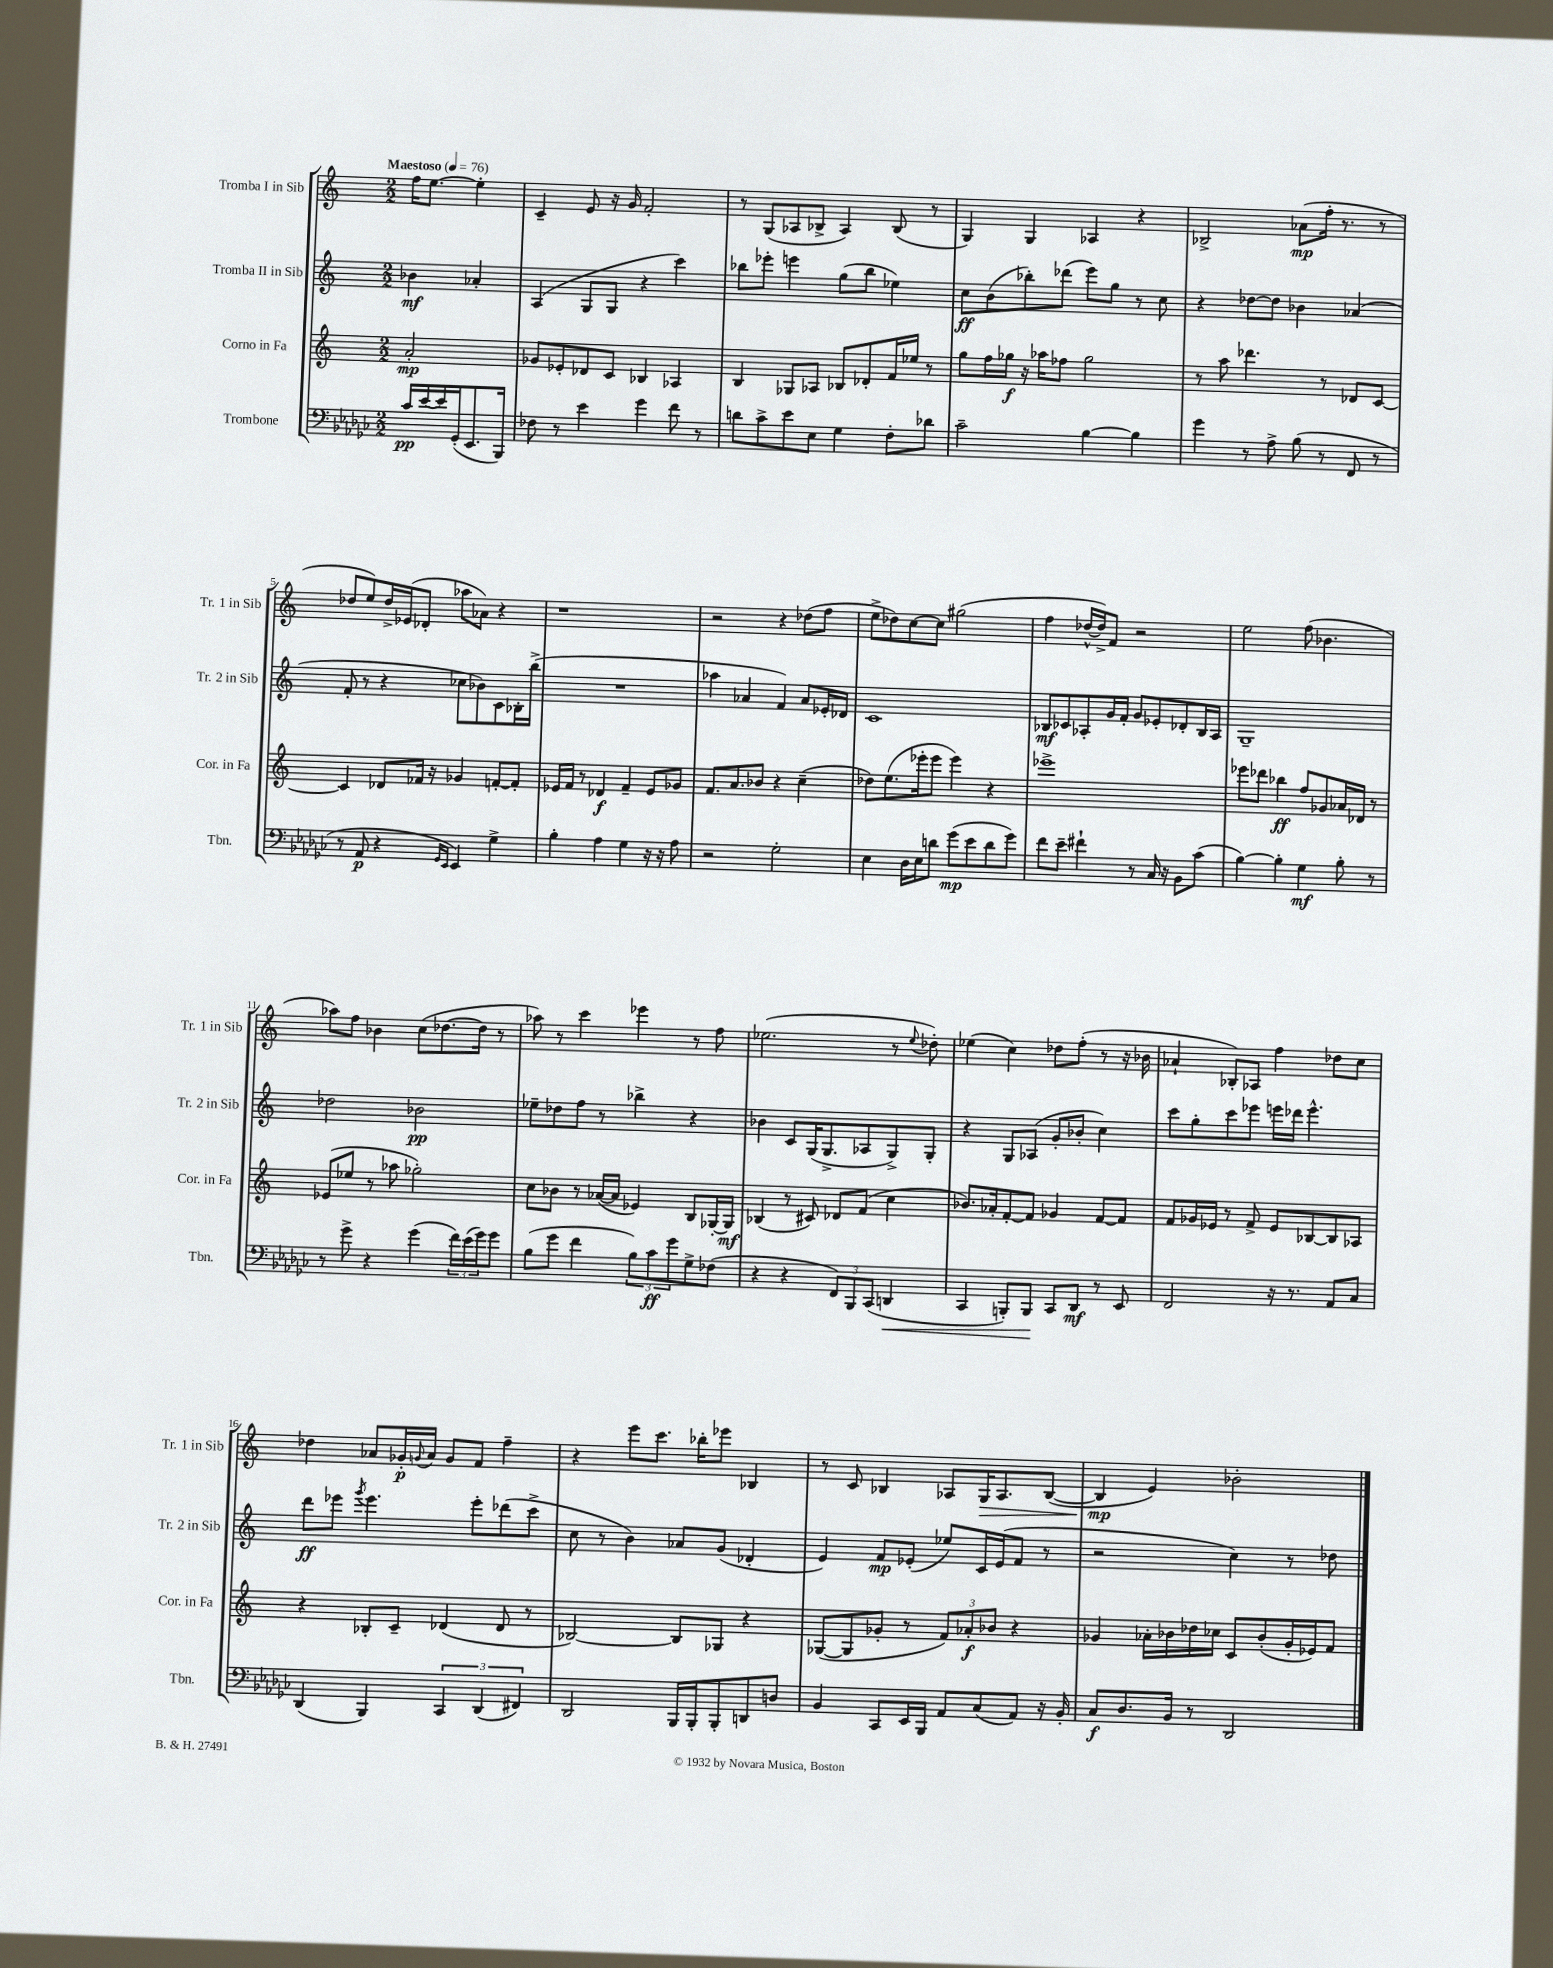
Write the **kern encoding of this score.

**kern	**dynam	**kern	**dynam	**kern	**dynam	**kern	**dynam
*part4	*part4	*part3	*part3	*part2	*part2	*part1	*part1
*staff4	*staff4	*staff3	*staff3	*staff2	*staff2	*staff1	*staff1
*I"Trombone	*	*I"Corno in Fa	*	*I"Tromba II in Sib	*	*I"Tromba I in Sib	*
*I'Tbn.	*	*I'Cor. in Fa	*	*I'Tr. 2 in Sib	*	*I'Tr. 1 in Sib	*
*clefF4	*	*clefG2	*	*clefG2	*	*clefG2	*
*k[b-e-a-d-g-c-]	*	*k[]	*	*k[]	*	*k[]	*
*M2/2	*	*M2/2	*	*M2/2	*	*M2/2	*
*MM76	*	*MM76	*	*MM76	*	*MM76	*
=	=	=	=	=	=	=	=
!	!	!	!	!	!	!LO:TX:a:B:t=Maestoso	!
16c-/LL	pp	2a'/	mp	4b-X\	mf	16ff\KL	.
[16e-/	.	.	.	.	.	[8.ee\J	.
16e-/]	.	.	.	.	.	.	.
(16GG-'/J	.	.	.	.	.	.	.
8.EE-/	.	.	.	4a-X'/	.	4ee'\]	.
16BBB-/Jk)	.	.	.	.	.	.	.
=1	=1	=1	=1	=1	=1	=1	=1
8F-X\	.	8g-X/L	.	(4A/	.	4c~/	.
8r	.	8e-X'/	.	.	.	.	.
4e-\	.	8d-X/	.	8G/L	.	8e/	.
.	.	8c/J	.	8G/J	.	16r	.
.	.	.	.	.	.	16g/	.
4g-\	.	4B-X/	.	4r	.	2f'/	.
8f\	.	4A-X/	.	4ccc\)	.	.	.
8r	.	.	.	.	.	.	.
=2	=2	=2	=2	=2	=2	=2	=2
8dn\L	.	4B/	.	8bb-X\L	.	8r	.
8c-^\	.	.	.	8eee-X'\J	.	(8G/L	.
8e-\	.	8G-X/L	.	4eeen\	.	8A-X/	.
8E-\J	.	8A-X/J	.	.	.	8B-X^/J	.
4G-\	.	8B-X/L	.	(8gg\L	.	4A-/)	.
.	.	8d-X'/	.	8bb-\J	.	.	.
8F'\L	.	16f/L	.	4ee-X\)	.	(8B-/	.
.	.	16ee-X/JJ	.	.	.	.	.
8d-X\J	.	8r	.	.	.	8r	.
=3	=3	=3	=3	=3	=3	=3	=3
2c-~\	.	8gg\L	.	8cc\L	ff	4G/)	.
.	.	16ff\L	.	(8b\	.	.	.
.	.	16gg-X\JJ	f	.	.	.	.
.	.	16r	.	8bb-X'\)	.	4G/	.
.	.	16aa-X\KL	.	.	.	.	.
.	.	8ff-X\J	.	(8ddd-X\J	.	.	.
[4B-\	.	2gg-\	.	8eee\L)	.	4A-X/	.
.	.	.	.	8gg\J	.	.	.
4B-\]	.	.	.	8r	.	4r	.
.	.	.	.	8cc\	.	.	.
=4	=4	=4	=4	=4	=4	=4	=4
4g-\	.	8r	.	4r	.	2B-X^/	.
.	.	8aa\	.	.	.	.	.
8r	.	4.ddd-X\	.	[8dd-X\L	.	.	.
8A-^\	.	.	.	8dd-\J]	.	.	.
(8B-\	.	.	.	4b-X\	.	(8a-X\L	mp
8r	.	8r	.	.	.	16ff'\Jk	.
.	.	.	.	.	.	8.r	.
8FF/	.	8d-X/L	.	(4a-X/	.	.	.
8r	.	[8c/J	.	.	.	8r	.
!!LO:LB:g=z
=5	=5	=5	=5	=5	=5	=5	=5
8r	.	4c/]	.	8f'/	.	8dd-X/L	.
8AA-/	p	.	.	8r	.	8ee/)	.
4r	.	8d-X/L	.	4r	.	16dd-^/L	.
.	.	.	.	.	.	(16e-X/J	.
.	.	16f-X/Jk	.	.	.	8d-X'/J	.
.	.	16r	.	.	.	.	.
16qqGG-/LL	.	.	.	.	.	.	.
16qqEE-/JJ	.	.	.	.	.	.	.
4EE-/)	.	4g-X/	.	8cc-X\L	.	8aa-X\L	.
.	.	.	.	8b-X\)	.	8a-X\J)	.
4G-^\	.	[8fn'/L	.	8c\	.	4r	.
.	.	8f'/J]	.	16B-X'\L	.	.	.
.	.	.	.	(16bb^\JJ	.	.	.
=6	=6	=6	=6	=6	=6	=6	=6
4B-'\	.	16e-X/LL	.	1r	.	1r	.
.	.	16f/JJ	.	.	.	.	.
.	.	8r	.	.	.	.	.
4A-\	.	4d-X/	f	.	.	.	.
4G-\	.	4f~/	.	.	.	.	.
16r	.	8e-/L	.	.	.	.	.
16r	.	.	.	.	.	.	.
8A-\	.	8g-X/J	.	.	.	.	.
=7	=7	=7	=7	=7	=7	=7	=7
2r	.	8.f/L	.	4aa-X\	.	2r	.
.	.	8.a/	.	.	.	.	.
.	.	.	.	4a-X/	.	.	.
.	.	8b-X/J	.	.	.	.	.
2G-'\	.	4r	.	4f/)	.	4r	.
.	.	(4cc~\	.	8a-/L	.	(8dd-X\L	.
.	.	.	.	16e-X'/L	.	8ff\J	.
.	.	.	.	16d-X/JJ	.	.	.
=8	=8	=8	=8	=8	=8	=8	=8
4E-\	.	8dd-X\L)	.	1c	.	8ee^\L	.
.	.	(8.ee\	.	.	.	8dd-X\)	.
16D-\LL	.	.	.	.	.	[8cc\	.
16E-\J	.	16eee-X'\k	.	.	.	.	.
8dn\J	.	8eee-\J	.	.	.	8cc\J]	.
(8g-\L	mp	4eee-\)	.	.	.	(2gg#X\	.
8e-\	.	.	.	.	.	.	.
8d\	.	4r	.	.	.	.	.
8g-\J)	.	.	.	.	.	.	.
=9	=9	=9	=9	=9	=9	=9	=9
8f\L	.	1eee-X^	.	8B-X/L	mf	4ff\	.
8e-~\J	.	.	.	8c-X/	.	.	.
4f#X`\	.	.	.	8A-X'/	.	[16dd-X^^/LL	.
.	.	.	.	.	.	16dd-^/J])	.
.	.	.	.	16g/L	.	8f/J	.
.	.	.	.	16f'/JJ	.	.	.
8r	.	.	.	8g/L	.	2r	.
16C-/	.	.	.	8e-X'/	.	.	.
16r	.	.	.	.	.	.	.
8BB-\L	.	.	.	8d-X'/	.	.	.
(8c-\J	.	.	.	16B-/L	.	.	.
.	.	.	.	16A-/JJ	.	.	.
=10	=10	=10	=10	=10	=10	=10	=10
[4B-\)	.	8eee-X\L	.	1G~	.	2ee\	.
.	.	8ddd-X\J	.	.	.	.	.
4B-'\]	.	4bb-X\	ff	.	.	.	.
4G-\	mf	8ff/L	.	.	.	(8ff\	.
.	.	8g-X/	.	.	.	4.b-X\	.
8B-'\	.	16a-X/L	.	.	.	.	.
.	.	16d-X/JJ	.	.	.	.	.
8r	.	8r	.	.	.	.	.
!!LO:LB:g=z
=11	=11	=11	=11	=11	=11	=11	=11
8r	.	(8e-X/L	.	2dd-X\	.	8aa-X\L)	.
8g-^\	.	8ee-X/J	.	.	.	8ff\J	.
4r	.	8r	.	.	.	4b-X\	.
.	.	8aa-X\	.	.	.	.	.
(4g-\	.	2gg-X'\)	.	2b-X\	pp	(8cc\L	.
.	.	.	.	.	.	[8.dd-X\	.
24f\LL)	.	.	.	.	.	.	.
(24e-\	.	.	.	.	.	.	.
.	.	.	.	.	.	16dd-\Jk]	.
24g-\J)	.	.	.	.	.	.	.
8g-\J	.	.	.	.	.	8r	.
=12	=12	=12	=12	=12	=12	=12	=12
(8B-\L	.	8cc\L	.	8ee-X~\L	.	8aa-X\)	.
8g-\J	.	8b-X\J	.	8dd-X\	.	8r	.
4f\	.	8r	.	8ff\J	.	4ccc\	.
.	.	([16a-X/LL	.	8r	.	.	.
.	.	16a-/JJ]	.	.	.	.	.
12B-\L)	.	4e-X/)	.	4bb-X^\	.	4eee-X\	.
12c-\	ff	.	.	.	.	.	.
12g-\	.	.	.	.	.	.	.
8G-^\	.	8B/L	.	4r	.	8r	.
(8F-X\J	.	[16G-X'/L	.	.	.	8ff\	.
.	.	16G-/JJ]	mf	.	.	.	.
=13	=13	=13	=13	=13	=13	=13	=13
4r	.	(4B-X/	.	4b-X\	.	(2.ee-X\	.
4r	.	8r	.	8c/L	.	.	.
.	.	8c#X/)	.	(16G/K	.	.	.
.	.	.	.	8.G^/	.	.	.
12FF/L)	.	8d-X/L	.	.	.	.	.
12BBB-/	.	.	.	.	.	.	.
.	.	(8f/J	.	8A-X/	.	.	.
(12CC-/J	.	.	.	.	.	.	.
!	!LO:HP:b	!	!	!	!	!	!
4DDn/	<	4cc\	.	8G^/)	.	8r	.
.	.	.	.	.	.	8qqee-/	.
.	.	.	.	8G'/J	.	8dd-X'\)	.
=14	=14	=14	=14	=14	=14	=14	=14
4CC-/	.	8.b-X/L)	.	4r	.	(4ee-X\	.
.	.	16a-X'/k	.	.	.	.	.
8BBBn'/L)	.	[8f'/	.	8G/L	.	4cc\)	.
8BBB/J	.	8f/J]	.	(8A-X/J	.	.	.
8CC-/L	[	4g-X/	.	8g'/L	.	8dd-X\L	.
8DD-/J	mf	.	.	8b-X'/J	.	(8ff'\J	.
8r	.	[8f/L	.	4cc\)	.	8r	.
8EE-/	.	8f/J]	.	.	.	16r	.
.	.	.	.	.	.	16b-X\	.
=15	=15	=15	=15	=15	=15	=15	=15
2FF/	.	8f/L	.	8ccc\L	.	4a-X`/	.
.	.	16g-X/L	.	8gg'\	.	.	.
.	.	16e-X/JJ	.	.	.	.	.
.	.	8r	.	8ccc\	.	8B-X'/L)	.
.	.	8f^/	.	8eee-X\J	.	8A-X/J	.
16r	.	8e-/L	.	16eeen\LL	.	4ff\	.
8.r	.	.	.	16ddd-X\JJ	.	.	.
.	.	[8B-X/	.	4.eee^^\	.	.	.
8AA-/L	.	8B-/]	.	.	.	8dd-X\L	.
8C-/J	.	8A-X/J	.	.	.	8cc\J	.
!!LO:LB:g=z
=16	=16	=16	=16	=16	=16	=16	=16
(4DD-/	.	4r	.	8ddd\L	ff	4dd-X\	.
.	.	.	.	8eee-X\J	.	.	.
.	.	.	.	8qggg/	.	.	.
4BBB-/)	.	8B-X'/L	.	4.eee-\	.	8a-X/L	.
.	.	8c~/J	.	.	.	16g-X'/L	p
.	.	.	.	.	.	8qqgn/	.
.	.	.	.	.	.	16a-/JJ	.
6CC-/	.	(4d-X/	.	.	.	8g/L	.
.	.	.	.	8eee-'\L	.	8f/J	.
(6DD-/	.	.	.	.	.	.	.
.	.	8d-/	.	(8ddd-X\	.	4ff~\	.
6FF#X/)	.	.	.	.	.	.	.
.	.	8r	.	8ccc^\J	.	.	.
=17	=17	=17	=17	=17	=17	=17	=17
2DD-/	.	[2B-X/)	.	8cc\	.	4r	.
.	.	.	.	8r	.	.	.
.	.	.	.	4b\)	.	8eee\L	.
.	.	.	.	.	.	8.ccc\J	.
16BBB-/LL	.	8B-/L]	.	8a-X/L	.	.	.
16BBB-'/J	.	.	.	.	.	16bb-X'\KL	.
8BBB-'/	.	8G-X/J	.	(8g/J	.	8eee-X\J	.
8DDn/	.	4r	.	4d-X'/	.	4B-X/	.
8Dn/J	.	.	.	.	.	.	.
=18	=18	=18	=18	=18	=18	=18	=18
4BB-/	.	([8G-X/L	.	4e/)	.	8r	.
.	.	8G-/]	.	.	.	8c/	.
8CC-/L	.	8g-X'/J	.	8f/L	mp	4B-X/	.
16EE-/L	.	8r	.	(8e-X'/J	.	.	.
16BBB-/JJ	.	.	.	.	.	.	.
8AA-/L	.	12f/L)	.	8ee-X/L)	.	8A-X/L	.
.	.	12a-X'/	f	.	.	.	.
!	!	!	!	!	!	!	!LO:HP:b
(8C-/	.	.	.	16c/L	.	16G/K	>
.	.	12b-X/J	.	.	.	.	.
.	.	.	.	(16e-/J	.	8.A-/	.
8AA-/J)	.	4r	.	8f/J	.	.	.
16r	.	.	.	8r	.	([8B-/J	.
16BB-'/	.	.	.	.	.	.	.
=19	=19	=19	=19	=19	=19	=19	=19
8C-/L	f	4g-X/	.	2r	.	4B-/]	mp
8.D-/	.	.	.	.	.	.	.
.	.	16a-X'\LL	.	.	.	4e/)	]
16BB-/Jk	.	16b-X\	.	.	.	.	.
8r	.	16dd-X\	.	.	.	.	.
.	.	16cc-X\JJ	.	.	.	.	.
2DD-/	.	8c/L	.	4cc\)	.	2b-X'\	.
.	.	(8b-'/	.	.	.	.	.
.	.	16g-'/L	.	8r	.	.	.
.	.	16e-X/J)	.	.	.	.	.
.	.	8f/J	.	8dd-X\	.	.	.
==	==	==	==	==	==	==	==
*-	*-	*-	*-	*-	*-	*-	*-
